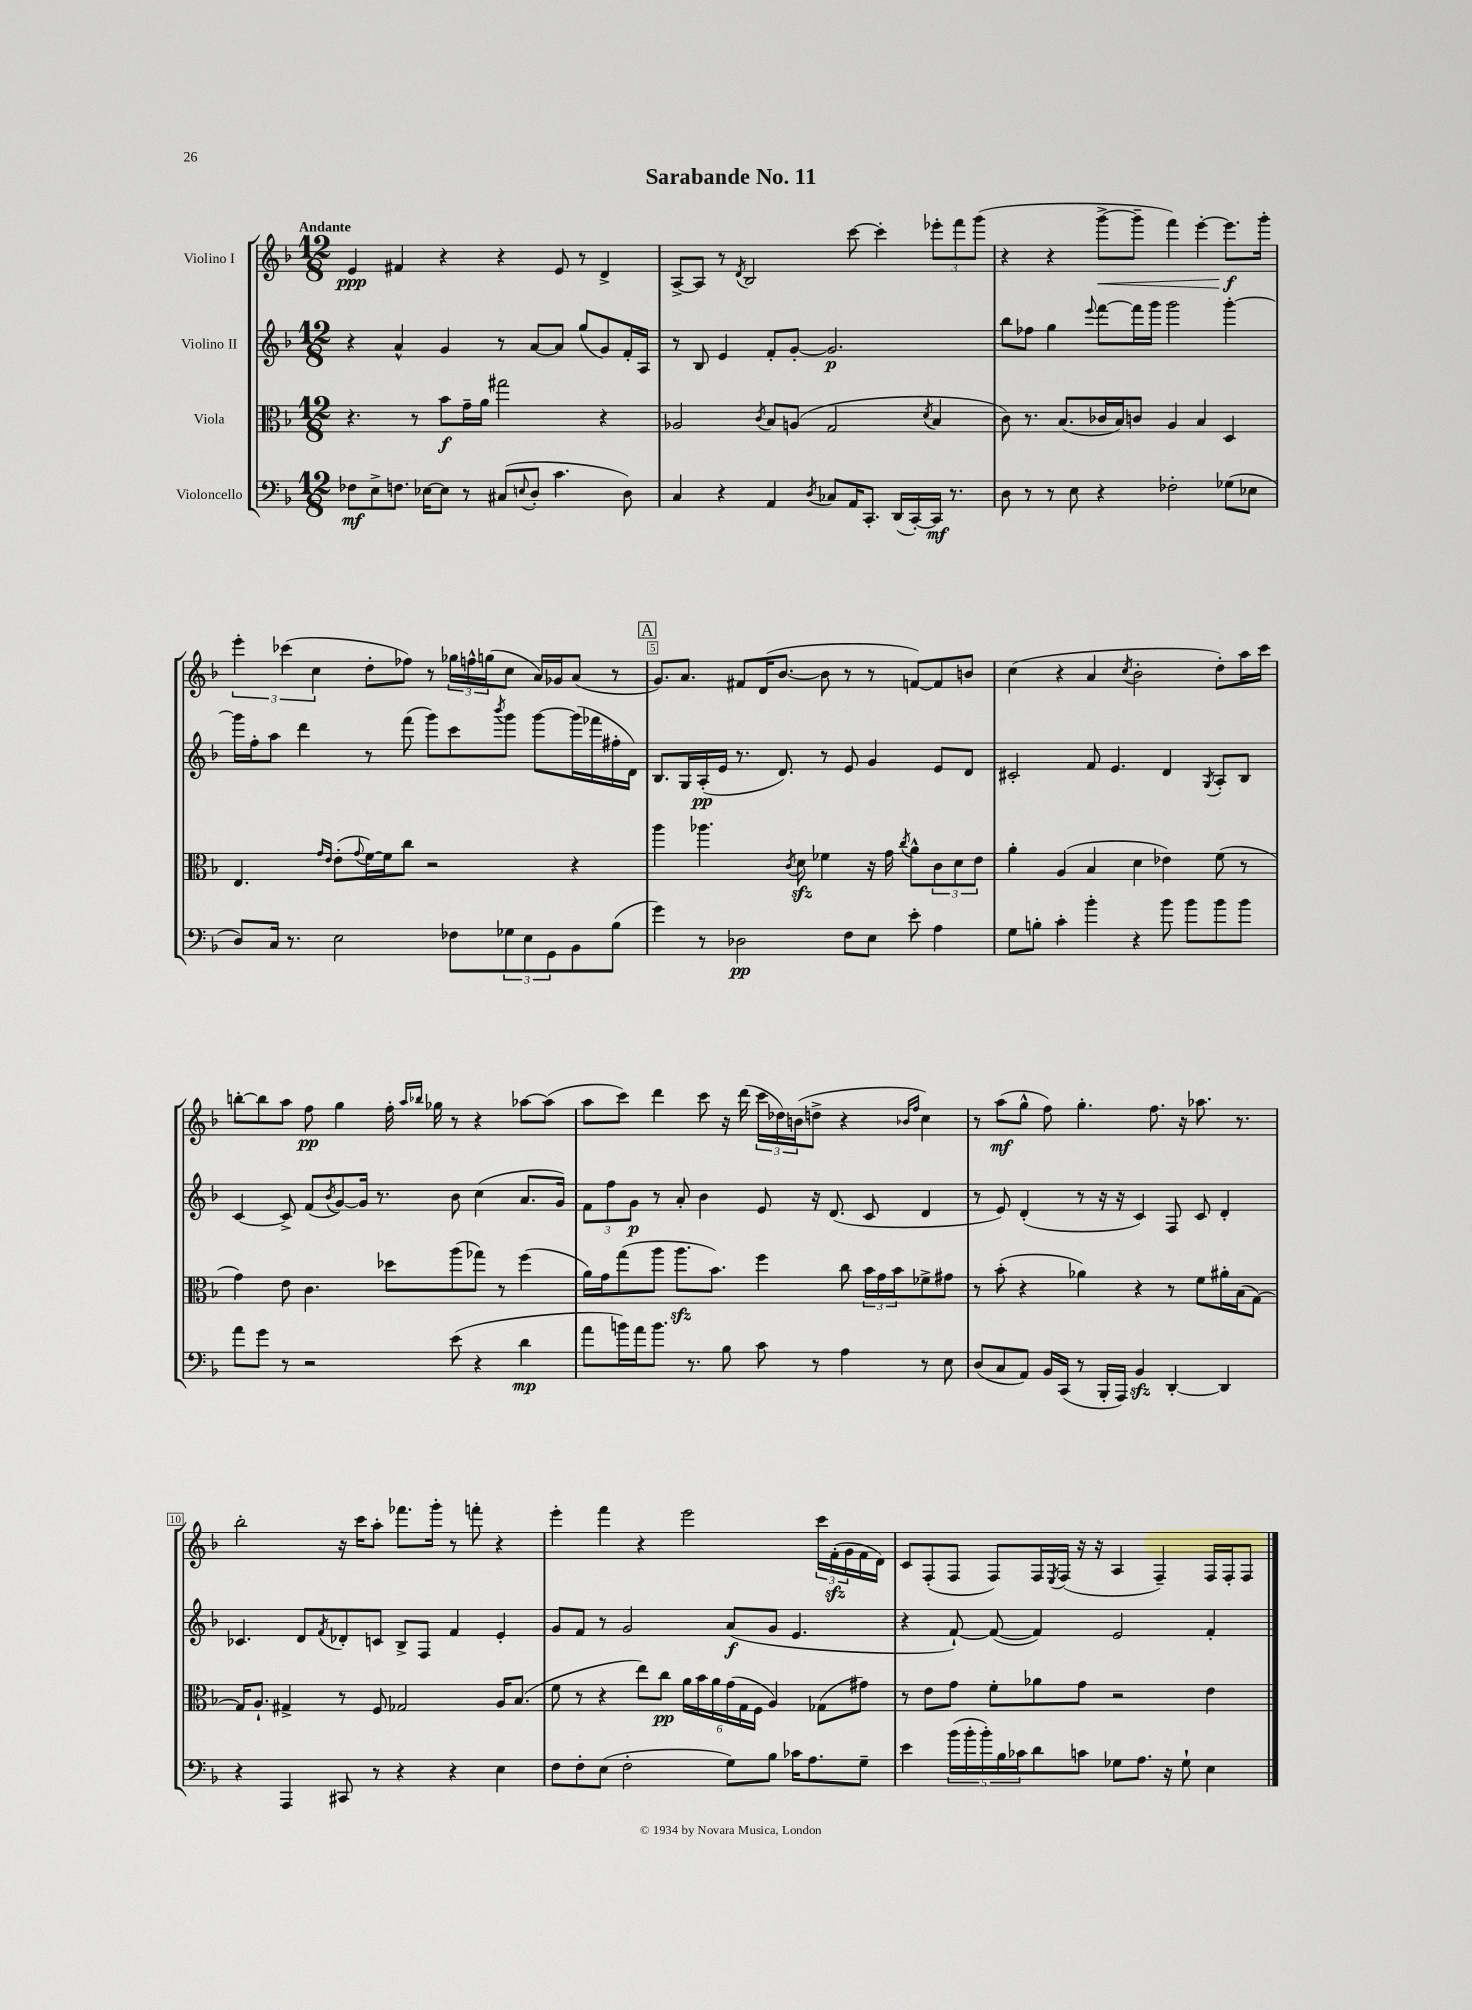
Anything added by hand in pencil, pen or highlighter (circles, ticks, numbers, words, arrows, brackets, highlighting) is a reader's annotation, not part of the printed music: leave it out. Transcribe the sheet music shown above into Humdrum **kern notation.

**kern	**dynam	**kern	**dynam	**kern	**dynam	**kern	**dynam
*part4	*part4	*part3	*part3	*part2	*part2	*part1	*part1
*staff4	*staff4	*staff3	*staff3	*staff2	*staff2	*staff1	*staff1
*I"Violoncello	*	*I"Viola	*	*I"Violino II	*	*I"Violino I	*
*clefF4	*	*clefC3	*	*clefG2	*	*clefG2	*
*k[b-]	*	*k[b-]	*	*k[b-]	*	*k[b-]	*
*M12/8	*	*M12/8	*	*M12/8	*	*M12/8	*
=1	=1	=1	=1	=1	=1	=1	=1
!	!	!	!	!	!	!LO:TX:a:B:t=Andante	!
8F-X\L	mf	4.r	.	4r	.	4e/	ppp
8E^\	.	.	.	.	.	.	.
8.Fn\J	.	.	.	4a^^/	.	4f#X/	.
.	.	8r	.	.	.	.	.
[16E-X\KL	.	.	.	.	.	.	.
8E-\J]	.	8b-\L	f	4g/	.	4r	.
8r	.	16g~\L	.	.	.	.	.
.	.	16a\JJ	.	.	.	.	.
(8C#X/L	.	2gg#X\	.	8r	.	4r	.
8qqEn/	.	.	.	.	.	.	.
8D'/J	.	.	.	[8a/L	.	.	.
4.c\	.	.	.	8a/J]	.	8e/	.
.	.	.	.	(8gg/L	.	8r	.
.	.	4r	.	8g/)	.	4d^/	.
8D\)	.	.	.	16f'/L	.	.	.
.	.	.	.	16A/JJ	.	.	.
=2	=2	=2	=2	=2	=2	=2	=2
4C/	.	2A-X/	.	8r	.	[8A^/L	.
.	.	.	.	8B-/	.	8A/J]	.
4r	.	.	.	4e/	.	8r	.
.	.	.	.	.	.	8qd/	.
.	.	.	.	.	.	2B-/	.
.	.	8qc/	.	.	.	.	.
4AA/	.	8B-/L	.	8f'/L	.	.	.
.	.	(8An/J	.	[8g'/J	.	.	.
8qD/	.	.	.	.	.	.	.
8C-X/L	.	2G/	.	2.g/]	p	.	.
16AA/K	.	.	.	.	.	[8ccc\	.
8.CC'/J	.	.	.	.	.	.	.
.	.	.	.	.	.	4ccc'\]	.
(16DD/LL	.	.	.	.	.	.	.
[16CC'/)	.	.	.	.	.	.	.
.	.	8qd/	.	.	.	.	.
16CC/JJ]	mf	4B-/	.	.	.	12eee-X'\L	.
8.r	.	.	.	.	.	.	.
.	.	.	.	.	.	12fff\	.
.	.	.	.	.	.	(12ggg\J	.
=3	=3	=3	=3	=3	=3	=3	=3
8D\	.	8c\)	.	8bb-\L	.	4r	.
8r	.	8.r	.	8ff-X\J	.	.	.
8r	.	.	.	4gg\	.	4r	.
.	.	(8.B-/L	.	.	.	.	.
8E\	.	.	.	.	.	.	.
.	.	.	.	8qqeee/	.	.	.
!	!	!	!	!	!	!	!LO:HP:b
4r	.	16c-X/L	.	[8fff\L	.	[8ggg^\L	<
.	.	16B-/J)	.	.	.	.	.
.	.	8cn/J	.	16fff\L]	.	8ggg~\J]	.
.	.	.	.	16ggg\JJ	.	.	.
2F-X'\	.	4A/	.	2ggg\	.	4fff\)	.
.	.	4B-/	.	.	.	[4eee'\	.
(8G-X\L	.	4D/	.	[4ggg'\	.	8.eee\L]	f
8E-X\J	.	.	.	.	.	.	.
.	.	.	.	.	.	16ggg'\Jk	[
!!LO:LB:g=z
=4	=4	=4	=4	=4	=4	=4	=4
8D/L)	.	4.E/	.	16ggg\LL]	.	6eee'\	.
.	.	.	.	16ff'\J	.	.	.
16C/Jk	.	.	.	8aa\J	.	.	.
.	.	.	.	.	.	(6ccc-X\	.
8.r	.	.	.	.	.	.	.
.	.	.	.	4ddd\	.	.	.
.	.	.	.	.	.	6cc\	.
.	.	16qqg/LL	.	.	.	.	.
.	.	16qqe/JJ	.	.	.	.	.
2E\	.	(8e'\L	.	.	.	.	.
.	.	8qqg/	.	.	.	.	.
.	.	[16f\L)	.	8r	.	8dd'\L	.
.	.	16f\J]	.	.	.	.	.
.	.	8cc\J	.	(8fff\	.	8ff-X\J)	.
.	.	2r	.	8ggg\L)	.	8r	.
8F-X\L	.	.	.	8ccc\	.	24gg-X\LL	.
.	.	.	.	.	.	24ffn^^\	.
.	.	.	.	.	.	(24ggn\J	.
.	.	.	.	8qbbb-/	.	.	.
12G-X\	.	.	.	8ggg\J	.	8cc\J	.
12E\	.	.	.	.	.	.	.
.	.	.	.	[8ggg\L	.	16a/LL)	.
12GG\	.	.	.	.	.	.	.
.	.	.	.	.	.	16g-X/J	.
8BB-\	.	4r	.	(16ggg\L]	.	(8a/J	.
.	.	.	.	16fff-X\	.	.	.
(8B-\J	.	.	.	16ff#X'\	.	8r	.
.	.	.	.	16d\JJ)	.	.	.
!!LO:REH:place=s1:t=A
=5	=5	=5	=5	=5	=5	=5	=5
4g\)	.	4aa\	.	8.B-/L	.	8.g/L)	.
.	.	.	.	16G/L	.	8.a/J	.
8r	.	4.aa-X\	.	(16A'/	pp	.	.
.	.	.	.	16e/JJ	.	.	.
2D-X\	pp	.	.	8.r	.	8f#X/L	.
.	.	.	.	.	.	(16d/K	.
.	.	.	.	8.d/)	.	[8.b-/J	.
.	.	8qc/	.	.	.	.	.
.	.	8dzz\	.	.	.	.	.
.	.	4f-X\	.	8r	.	8b-\]	.
8F\L	.	.	.	8e/	.	8r	.
8E\J	.	16r	.	4g/	.	8r	.
.	.	16g\	.	.	.	.	.
.	.	8qcc/	.	.	.	.	.
8e'\	.	8a^^\L	.	.	.	[8fn/L)	.
4A\	.	12c\	.	8e/L	.	8f/]	.
.	.	12d\	.	.	.	.	.
.	.	.	.	8d/J	.	8bn/J	.
.	.	12e\J	.	.	.	.	.
=6	=6	=6	=6	=6	=6	=6	=6
8G\L	.	4a'\	.	2c#X'/	.	(4cc\	.
8Bn'\J	.	.	.	.	.	.	.
4c'\	.	(4A/	.	.	.	4r	.
4b-'\	.	4B-/	.	8f/	.	4a/	.
.	.	.	.	4.e/	.	.	.
.	.	.	.	.	.	8qcc/	.
4r	.	4d\	.	.	.	2b-'\	.
8b-\	.	4e-X\)	.	4d/	.	.	.
8b-\L	.	.	.	.	.	.	.
.	.	.	.	8qG/	.	.	.
8b-\	.	(8f\	.	8A'/L	.	8dd'\L)	.
8b-\J	.	8r	.	8B-/J	.	16aa\L	.
.	.	.	.	.	.	16ccc\JJ	.
!!LO:LB:g=z
=7	=7	=7	=7	=7	=7	=7	=7
8a\L	.	4g\)	.	[4c/	.	[8bbn'\L	.
8g\J	.	.	.	.	.	8bb\]	.
8r	.	8e\	.	8c^/]	.	8aa\J	.
2r	.	4.c\	.	(8f/L	.	8ff\	pp
.	.	.	.	8qb-/	.	.	.
.	.	.	.	[8g/)	.	4gg\	.
.	.	.	.	16g/Jk]	.	.	.
.	.	.	.	8.r	.	.	.
.	.	8dd-X\L	.	.	.	16ff'\	.
.	.	.	.	.	.	16qqaa/LL	.
.	.	.	.	.	.	16qqbb-X/JJ	.
.	.	.	.	.	.	16gg-X\	.
(8e\	.	(8aa\	.	8b-\	.	8r	.
4r	.	8gg-X\J)	.	(4cc\	.	4r	.
.	.	8r	.	.	.	.	.
4d\	mp	(4ff\	.	8.a/L	.	[8aa-X\L	.
.	.	.	.	.	.	(8aa-\J]	.
.	.	.	.	16g/Jk)	.	.	.
=8	=8	=8	=8	=8	=8	=8	=8
8a\L	.	16a\LL)	.	12f\L	.	8aa\L	.
.	.	16g\J	.	.	.	.	.
.	.	.	.	12ff\	.	.	.
16bn\L)	.	(8gg\	.	.	.	8ccc\J)	.
.	.	.	.	12g\J	p	.	.
16a\J	.	.	.	.	.	.	.
8.b\J	.	8aa\J	.	8r	.	4ddd\	.
.	.	8.aazz\L	.	8a'/	.	.	.
8.r	.	.	.	.	.	.	.
.	.	.	.	4b-\	.	8ccc\	.
.	.	8.b-\J)	.	.	.	.	.
8B-\	.	.	.	.	.	16r	.
.	.	.	.	.	.	(16ddd\	.
8c\	.	4ff\	.	8e/	.	24ccc\LL	.
.	.	.	.	.	.	24dd-X\)	.
.	.	.	.	.	.	(24bn\J	.
8r	.	.	.	16r	.	8ddn^\J	.
.	.	.	.	(8.d/	.	.	.
4A\	.	8cc\	.	.	.	4r	.
.	.	24b-\LL	.	8c/	.	.	.
.	.	24g\	.	.	.	.	.
.	.	24b-\J	.	.	.	.	.
.	.	.	.	.	.	16qqb-X/LL	.
.	.	.	.	.	.	16qqff/JJ	.
8r	.	8f-X^\	.	4d/	.	4cc\)	.
8E\	.	8g#X\J	.	.	.	.	.
=9	=9	=9	=9	=9	=9	=9	=9
(8D/L	.	8r	.	8r	.	8r	.
8C/	.	(8b-'\	.	8e/)	.	(8aa\L	mf
8AA/J)	.	4r	.	(4d'/	.	8gg^^\J	.
16BB-/LL	.	.	.	.	.	8ff\)	.
(16CC/JJ	.	.	.	.	.	.	.
8r	.	4a-X\)	.	8r	.	4.gg'\	.
16BBB-'/LL	.	.	.	16r	.	.	.
16AAA/JJ)	.	.	.	16r	.	.	.
4BB-zz/	.	4r	.	4c/)	.	.	.
.	.	.	.	.	.	8.ff\	.
[4DD'/	.	8r	.	8F/	.	.	.
.	.	.	.	.	.	16r	.
.	.	8f\L	.	8c/	.	8.aa-X\	.
4DD/]	.	16a#X'\L	.	4d'/	.	.	.
.	.	(16B-\J	.	.	.	8.r	.
.	.	[8G\J)	.	.	.	.	.
!!LO:LB:g=z
=10	=10	=10	=10	=10	=10	=10	=10
4r	.	16G/KL]	.	4.c-X/	.	2bb-'\	.
.	.	8.A`/J	.	.	.	.	.
4AAA/	.	4G#X^/	.	.	.	.	.
.	.	.	.	8d/L	.	.	.
.	.	.	.	8qf/	.	.	.
8CC#X/	.	8r	.	8d-X'/	.	16r	.
.	.	.	.	.	.	16ccc\KL	.
8r	.	8F/	.	8cn/J	.	8aa'\J	.
4r	.	2G-X/	.	8B-^/L	.	8.fff-X\L	.
.	.	.	.	8F/J	.	.	.
.	.	.	.	.	.	16ggg'\Jk	.
4r	.	.	.	4f/	.	8r	.
.	.	.	.	.	.	8fffn'\	.
4E\	.	16A/KL	.	4e'/	.	4r	.
.	.	(8.B-/J	.	.	.	.	.
=11	=11	=11	=11	=11	=11	=11	=11
8F\L	.	8f\	.	8g/L	.	4eee'\	.
8F'\	.	8r	.	8f/J	.	.	.
(8E\J	.	4r	.	8r	.	4fff\	.
2F'\	.	.	.	2g/	.	.	.
.	.	8ee\L)	.	.	.	4r	.
.	.	8cc\J	pp	.	.	.	.
.	.	24a\LL	.	.	.	2eee\	.
.	.	24b-\	.	.	.	.	.
.	.	24a\	.	.	.	.	.
8G\L)	.	(24g\	.	(8a/L	f	.	.
.	.	24G\	.	.	.	.	.
.	.	24F\JJ	.	.	.	.	.
8B-\J	.	4A/)	.	8g/J	.	.	.
16c-X\KL	.	.	.	4.e/	.	.	.
8.A\	.	.	.	.	.	.	.
.	.	(8G-X\L	.	.	.	24ccc\LL	.
.	.	.	.	.	.	(24fzz'\	.
.	.	.	.	.	.	24g\	.
8G~\J	.	8g#X\J)	.	.	.	16f\	.
.	.	.	.	.	.	16d\JJ)	.
=12	=12	=12	=12	=12	=12	=12	=12
4e\	.	8r	.	4r	.	8c/L	.
.	.	8e\L	.	.	.	(8F'/	.
(20b-\LL	.	8g\J	.	[8f`/)	.	8F/J	.
20b-'\	.	.	.	.	.	.	.
20b-'\)	.	.	.	.	.	.	.
.	.	8f'\L	.	(8f/_	.	8F/L)	.
20B-\	.	.	.	.	.	.	.
20c-X\J	.	.	.	.	.	.	.
8d\	.	8a-X\	.	4f/])	.	16F/L	.
.	.	.	.	.	.	8qE/	.
.	.	.	.	.	.	(16F/JJ	.
8cn\J	.	8g\J	.	.	.	16r	.
.	.	.	.	.	.	16r	.
8G-X\L	.	2r	.	2e/	.	4A/	.
8.A\J	.	.	.	.	.	.	.
.	.	.	.	.	.	4F~/)	.
16r	.	.	.	.	.	.	.
8G-`\	.	.	.	.	.	.	.
4E\	.	4e\	.	4f'/	.	16F/LL	.
.	.	.	.	.	.	16F'/J	.
.	.	.	.	.	.	8F/J	.
==	==	==	==	==	==	==	==
*-	*-	*-	*-	*-	*-	*-	*-
